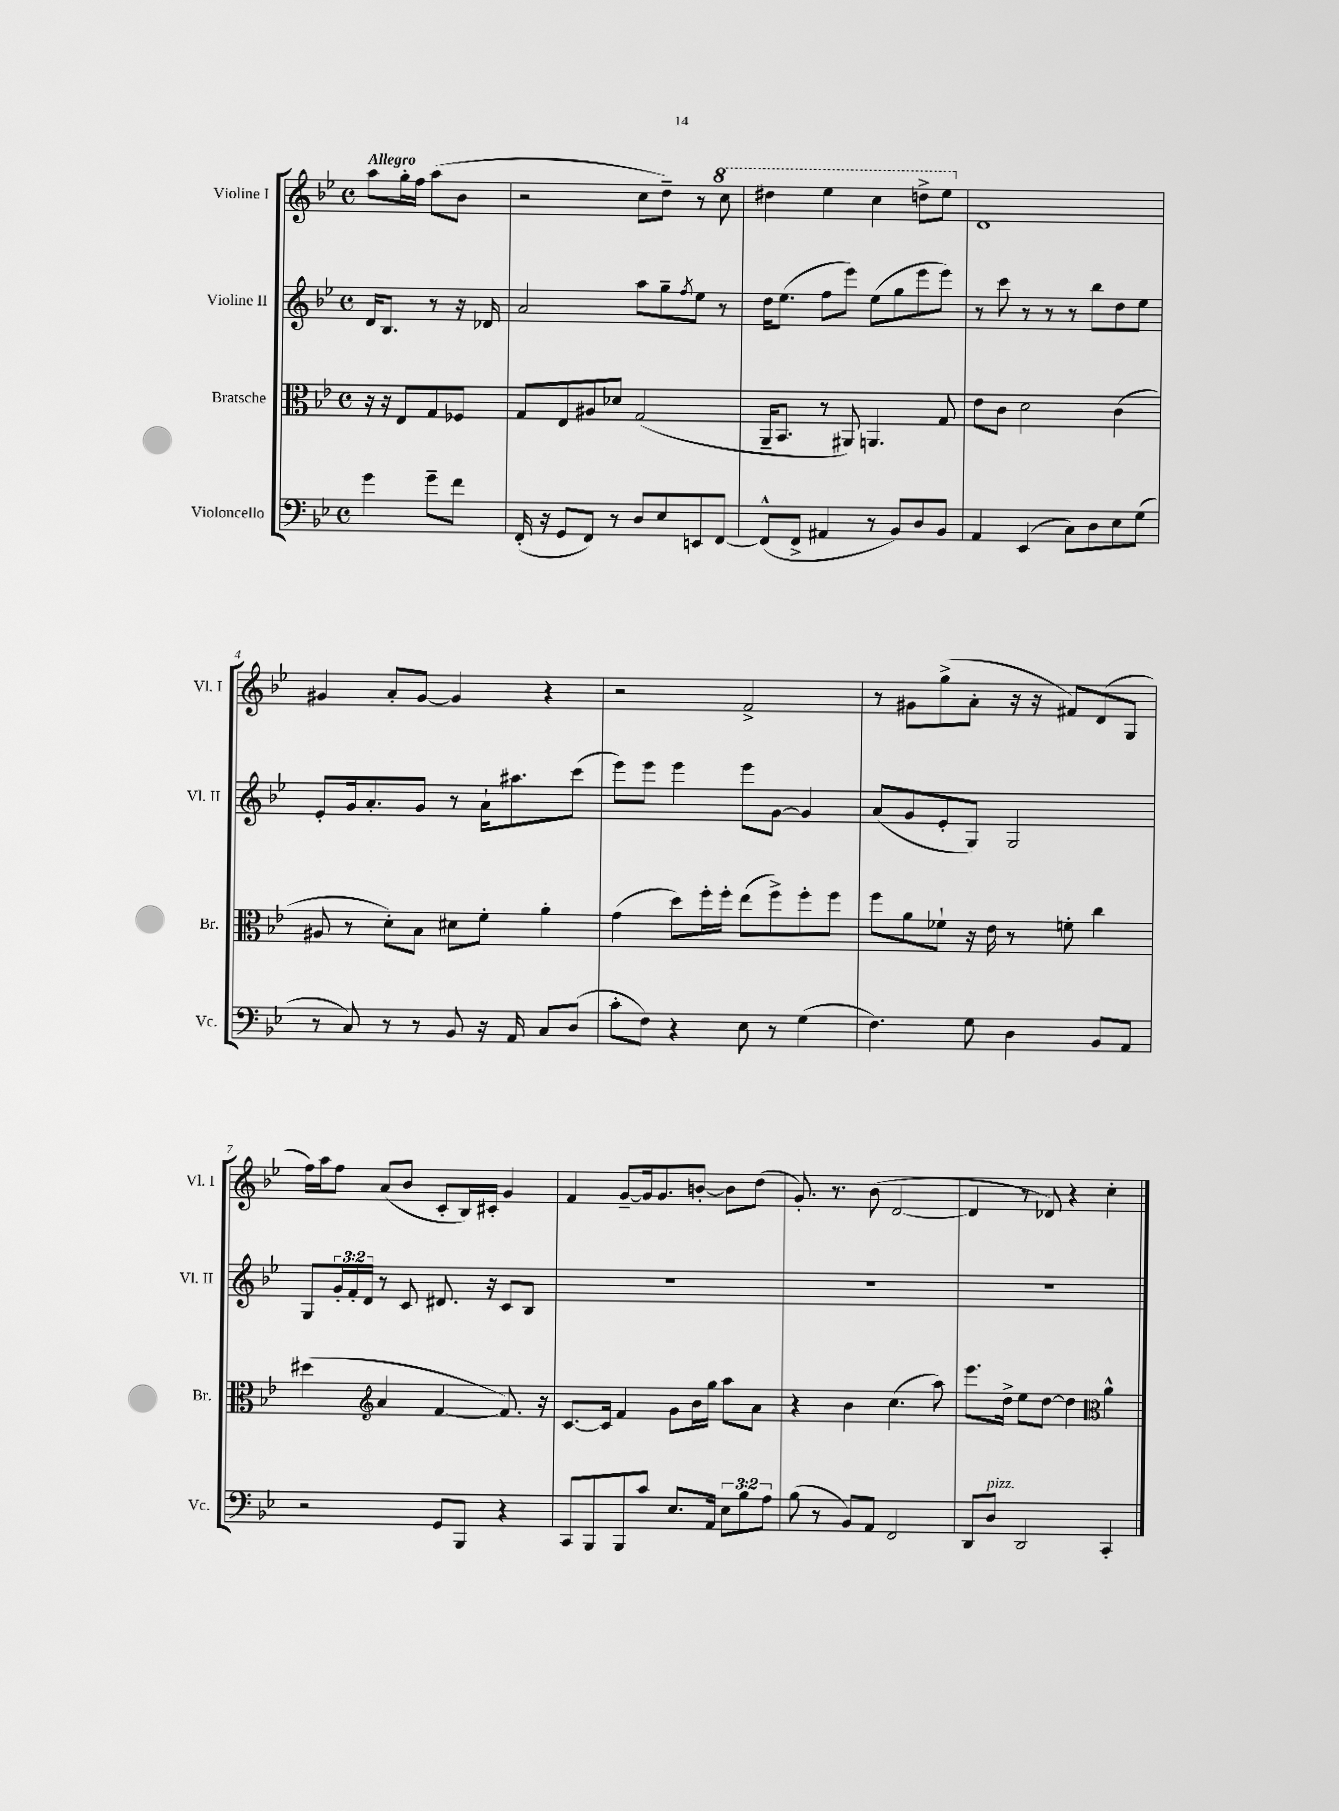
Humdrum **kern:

**kern	**kern	**kern	**kern
*staff4	*staff3	*staff2	*staff1
*clefF4	*clefC3	*clefG2	*clefG2
*k[b-e-]	*k[b-e-]	*k[b-e-]	*k[b-e-]
*M4/4	*M4/4	*M4/4	*M4/4
*met(c)	*met(c)	*met(c)	*met(c)
4g	16r	16d	8aa
.	16r	8.B-	.
.	8E-	.	16gg'
.	.	.	16ff
8g~	8G	8r	(8aa
8f	8F-	16r	8b-
.	.	16d-	.
=	=	=	=
(16FF'	8G	2a	2r
16r	.	.	.
8GG	8E-	.	.
8FF)	8A#	.	.
8r	8d-	.	.
8D	(2G	8aa	8cc
8E-	.	8gg~	8dd~)
.	.	8qff	.
8EE	.	8ee-	8r
[8FF	.	8r	8ccc
=	=	=	=
(8FF^^]	16AA~	16dd	4ddd#
.	8.BB-	(8.ee-	.
8FF^	.	.	.
4AA#	8r	8ff	4eee-
.	8AA#)	8eee-)	.
8r	4.AA	(8ee-	4ccc
8BB-)	.	8gg	.
8D	.	8eee-	8ddd^
8BB-	8G	8eee-)	8eee-
=	=	=	=
4AA	8e-	8r	1d
.	8c	8ccc	.
(4EE-	2d	8r	.
.	.	8r	.
8C)	.	8r	.
8D	.	8bb-	.
8E-	(4c	8dd	.
(8G	.	8ee-	.
=	=	=	=
8r	8A#	8e-'	4g#
8C)	8r	16g	.
.	.	8.a'	.
8r	8d')	.	8a'
8r	8B-	8g	[8g#
8BB-	8d#	8r	4g#]
16r	8f'	16a`	.
16AA	.	8.aa#	.
8C	4a'	.	4r
(8D	.	(8ccc	.
=	=	=	=
8c'	(4g	8eee-)	2r
8F)	.	8eee-	.
4r	8dd)	4eee-	.
.	16ff'	.	.
.	16ff'	.	.
8E-	(8ee-	8eee-	2f^
8r	8ff^)	[8g	.
(4G	8ff'	4g]	.
.	8ff	.	.
=	=	=	=
4.F)	8ff	(8a	8r
.	8a	8g	8g#
.	8f-`	8e-'	(8gg^
8G	16r	8G)	8a'
.	16e-	.	.
4D	8r	2G	16r
.	.	.	16r
.	8f'	.	8f#)
8BB-	4cc	.	(8d
8AA	.	.	8G
=	=	=	=
2r	(4dd#	8G	16ff)
.	.	.	16aa
.	.	24g'	8ff
.	.	24f'	.
.	.	24d	.
*	*clefG2	*	*
.	4a	8r	(8a
.	.	8c	8b-
8GG	[4f	8.d#	8c'
8BBB-	.	.	16B-)
.	.	16r	16c#'
4r	8.f])	8c	4g
.	.	8B-	.
.	16r	.	.
=	=	=	=
8CC	[8.c	1r	4f
8BBB-	.	.	.
.	16c]	.	.
8BBB-	4f	.	[8g~
8c	.	.	16g]
.	.	.	8.g
8.E-	8g	.	.
.	16b-	.	[8b'
16AA	16gg	.	.
12E-	8aa	.	8b]
12B-	.	.	.
.	8a	.	(8dd
12A	.	.	.
=	=	=	=
(8B-	4r	1r	8.g')
8r	.	.	.
.	.	.	8.r
8BB-)	4b-	.	.
8AA	.	.	(8b-
2FF	(4.cc	.	[2d
.	8aa)	.	.
=	=	=	=
8DD	8.eee-	1r	4d]
8D	.	.	.
.	16dd^	.	.
2DD	8ee-	.	8r
.	[8dd	.	8d-)
.	4dd]	.	4r
*	*clefC3	*	*
4CC'	4a^^	.	4cc'
==	==	==	==
*-	*-	*-	*-
